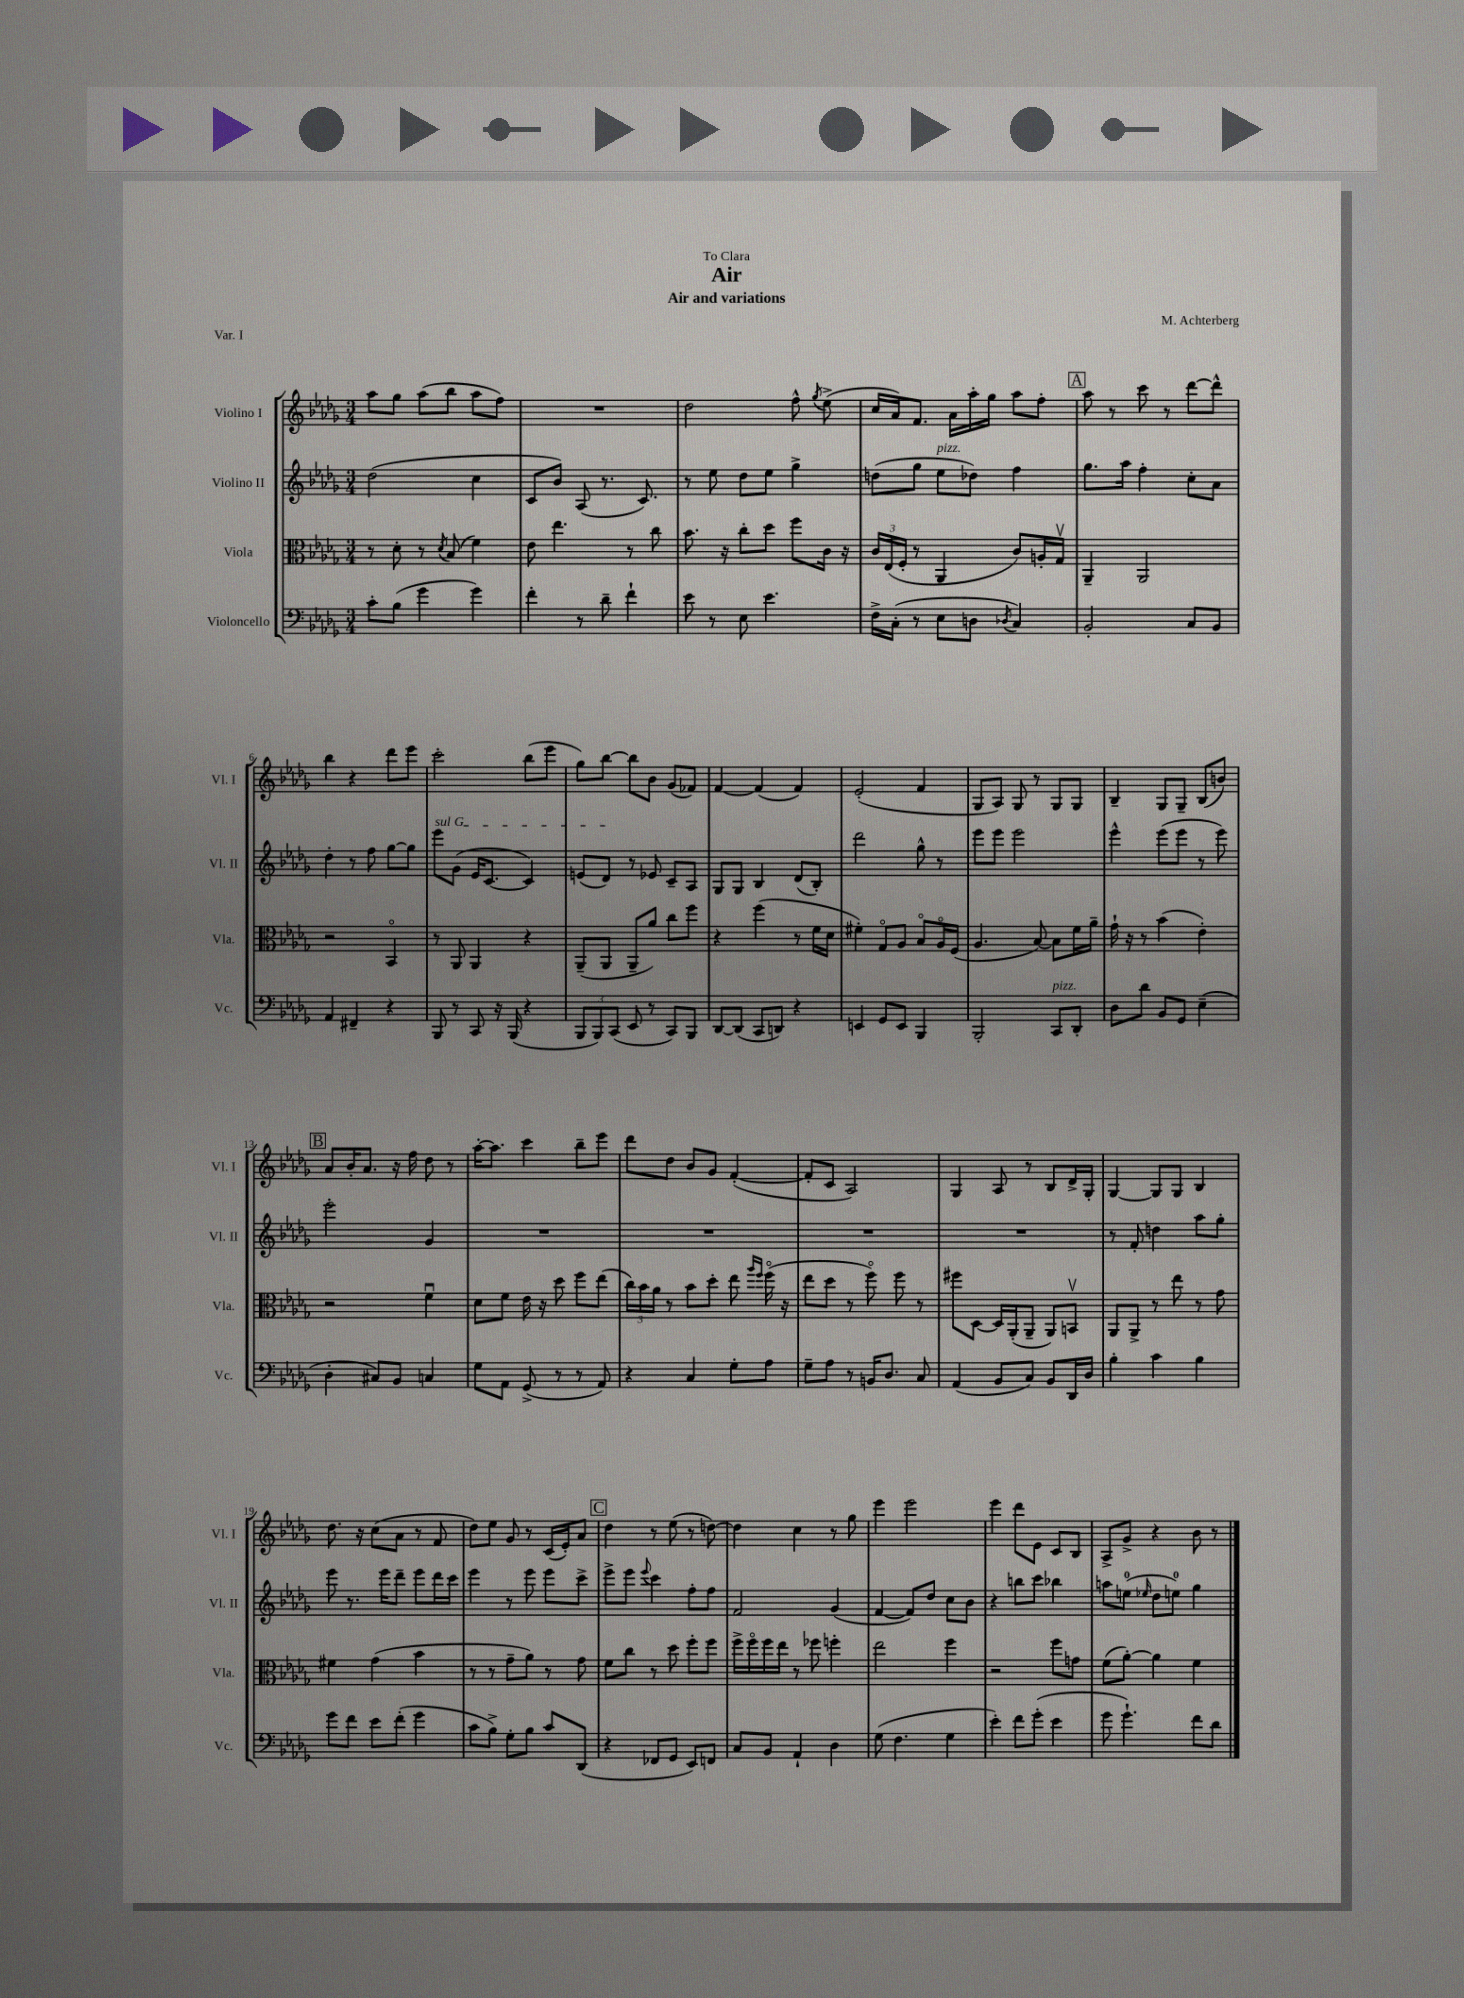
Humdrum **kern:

**kern	**kern	**kern	**kern
*part4	*part3	*part2	*part1
*staff4	*staff3	*staff2	*staff1
*I"Violoncello	*I"Viola	*I"Violino II	*I"Violino I
*I'Vc.	*I'Vla.	*I'Vl. II	*I'Vl. I
*clefF4	*clefC3	*clefG2	*clefG2
*k[b-e-a-d-g-]	*k[b-e-a-d-g-]	*k[b-e-a-d-g-]	*k[b-e-a-d-g-]
*M3/4	*M3/4	*M3/4	*M3/4
=1	=1	=1	=1
8c'\L	8r	(2dd-\	8aa-\L
(8B-\J	8d-'\	.	8gg-\J
4g-\	8r	.	(8aa-\L
.	8qd-/	.	.
.	(8B-/	.	8bb-\J
4g-\)	4f\)	4cc\	8aa-\L
.	.	.	8ff\J)
=2	=2	=2	=2
4f'\	8e-\	8c/L	2.r
.	4.ee-\	8b-/J)	.
8r	.	(8A-/	.
8d-~\	.	8.r	.
4f`\	8r	.	.
.	.	8.c/)	.
.	8cc\	.	.
=3	=3	=3	=3
8e-\	8.b-\	8r	2dd-\
8r	.	8ee-\	.
.	16r	.	.
8E-\	8cc'\L	8dd-\L	.
4.e-\	8dd-\J	8ee-\J	.
.	8ff\L	4gg-^\	8ff^^\
.	.	.	8qgg-/
.	16c\Jk	.	(8ee-^\
.	16r	.	.
=4	=4	=4	=4
16F^\LL	24c/LL	(8ddn\L	16cc/LL
.	(24E-/	.	.
(16C'\JJ	.	.	16a-/J)
.	24F'/JJ	.	.
8r	8r	8gg-\J	8.f/J
!	!	!LO:TX:a:i:t=pizz.	!
8E-\L	4AA-/	8ee-\L	.
.	.	.	16a-\LL
8Dn\J	.	8dd-X\J)	16aa-'\
.	.	.	16gg-\JJ
8qD-X/	.	.	.
4C/)	8c/L)	4ff\	8aa-\L
.	16An'/L	.	8ff'\J
.	16G-v/JJ	.	.
!!LO:REH:place=s1:t=A
=5	=5	=5	=5
2BB-'/	4AA-~/	8.gg-\L	8aa-\
.	.	.	8r
.	.	16aa-\Jk	.
.	2AA-/	4ff'\	8ccc\
.	.	.	8r
8C/L	.	8cc'\L	[8ddd-\L
8BB-/J	.	8a-\J	8ddd-^^\J]
!!LO:LB:g=z
=6	=6	=6	=6
4AA-/	2r	4dd-'\	4bb-\
4FF#X~/	.	8r	4r
.	.	8ff\	.
4r	4BB-/	[8gg-\L	8ddd-\L
.	.	8gg-\J]	8eee-\J
=7	=7	=7	=7
!	!	!LO:TX:a:i:t=sul G	!
8BBB-/	8r	8eee-\L	2ccc'\
8r	8AA-/	(8g-\J	.
8CC/	4AA-/	16e-/KL	.
.	.	[8.c/J	.
16r	.	.	.
(16BBB-/	.	.	.
4r	4r	4c/])	(8bb-\L
.	.	.	8eee-\J
=8	=8	=8	=8
12BBB-/L	(8AA-~/L	(8en/L	8gg-\L)
12BBB-/)	.	.	.
.	8AA-/J	8d-/J)	[8bb-\J
(12CC/J	.	.	.
8EE-/	8AA-~/L	8r	8bb-\L]
8r	8a-/J)	8e-X/	8b-\J
8CC/L)	8cc\L	8c~/L	(8g-/L
8BBB-/J	8ff\J	8A-/J	8f-X/J)
=9	=9	=9	=9
[8DD-/L	4r	8G-/L	[4f/
(8DD-/J]	.	8G-/J	.
8CC/L	(4ff\	4B-/	(4f/]
8DDn/J)	.	.	.
4r	8r	(8d-/L	4f/)
.	16f\LL	8B-'/J)	.
.	16d-\JJ	.	.
=10	=10	=10	=10
4EEn/	4f#X'\)	2ddd-\	(2e-'/
8GG-/L	8G-/L	.	.
8EE/J	8A-/J	.	.
4BBB-/	8B-/L	8gg-^^\	4f/
.	16A-/L	8r	.
.	(16F/JJ	.	.
=11	=11	=11	=11
2BBB-'/	4.A-/	8eee-\L	8G-/L
.	.	8eee-\J	8A-/J)
.	.	2eee-\	8G-/
.	[8B-/)	.	8r
!LO:TX:a:i:t=pizz.	!	!	!
8CC/L	8B-\L]	.	8G-/L
8DD-'/J	16f\L	.	8G-/J
.	16a-~\JJ	.	.
=12	=12	=12	=12
8D-\L	16g-`\	4eee-^^\	4B-~/
.	16r	.	.
8d-\J	8r	.	.
8BB-/L	(4b-\	(8eee-\L	8G-/L
8GG-/J	.	8eee-\J	8G-~/J
(4E-~\	4e-'\)	8r	(8B-/L
.	.	8eee-\)	8bn/J)
!!LO:LB:g=z
!!LO:REH:place=s1:t=B
=13	=13	=13	=13
4D-'\	2r	2eee-'\	8a-/L
.	.	.	16b-'/K
.	.	.	8.a-/J
8C#X/L)	.	.	.
8BB-/J	.	.	16r
.	.	.	16ff\
4Cn/	4fu\	4g-/	8dd-\
.	.	.	8r
=14	=14	=14	=14
8G-\L	8d-\L	2.r	[16aa-'\KL
.	.	.	8.aa-\J]
8AA-\J	8f\J	.	.
(8GG-^/	16e-\	.	4ccc\
.	16r	.	.
8r	8dd-\	.	.
8r	8ff\L	.	8bb-~\L
8AA-/)	(8ee-\J	.	8eee-\J
=15	=15	=15	=15
4r	24cc\LL)	2.r	8ddd-\L
.	24b-\	.	.
.	24a-\JJ	.	.
.	8r	.	8dd-\J
4C/	8b-\L	.	8b-/L
.	8dd-'\J	.	8g-/J
8G-'\L	8ee-\	.	([4f'/
.	16qqaa-/LL	.	.
.	16qqff/JJ	.	.
8A-\J	(16ff\	.	.
.	16r	.	.
=16	=16	=16	=16
8G-~\L	8ee-\L	2.r	8f'/L]
8A-\J	8dd-\J	.	8c/J
8r	8r	.	2A-/)
16BBn/KL	8ff\)	.	.
8.D-/J	.	.	.
.	8ff\	.	.
8C/	8r	.	.
=17	=17	=17	=17
(4AA-/	8ff#X\L	2.r	4G-/
.	[8D-\J	.	.
8BB-/L	16D-/LL]	.	8A-/
.	(16AA-'/J	.	.
8C/J)	8AA-~/J	.	8r
8BB-/L	8AA-/L)	.	8B-/L
16DD-/L	8BBnv/J	.	16d-^/L
16D-/JJ	.	.	16G-'/JJ
=18	=18	=18	=18
4B-'\	8AA-/L	8r	[4G-/
.	8AA-^/J	8f'/	.
4c\	8r	4ddn\	8G-/L]
.	8ee-\	.	8G-/J
4B-\	8r	8aa-\L	4B-/
.	8g-\	8gg-'\J	.
!!LO:LB:g=z
=19	=19	=19	=19
8g-\L	4f#X\	8eee-\	8.dd-\
8f\J	.	8.r	.
.	.	.	16r
8e-\L	(4g-\	.	(8cc\L
.	.	16eee-\KL	.
(8f'\J	.	8ddd-~\J	8a-\J
4g-\	4b-\	8eee-\L	8r
.	.	16ddd-\L	8f/
.	.	16ccc\JJ	.
=20	=20	=20	=20
8c\L	8r	4eee-\	8dd-\L)
8B-^\J)	8r	.	8ee-\J
8G-'\L	8g-~\L	8r	8g-/
8B-\J	8a-\J)	8eee-\	8r
8c/L	8r	8eee-\L	(16c/LL
.	.	.	16e-'/J)
(8DD-/J	8g-\	8ccc^\J	8a-/J
!!LO:REH:place=s1:t=C
=21	=21	=21	=21
4r	8f\L	8eee-^\L	4dd-\
.	8cc\J	8eee-\J	.
.	.	8qqeee-/	.
8FF-X/L	8r	4ccc\	8r
8GG-/J	8dd-\	.	(8ee-\
8EE-/L)	8ff'\L	8ff'\L	8r
8FFn/J	8ff\J	8ff\J	[8ddn\)
=22	=22	=22	=22
8C/L	16ff^\LL	2f/	4dd\]
.	16ff\	.	.
8BB-/J	16ff\	.	.
.	16ee-\JJ	.	.
4AA-`/	8r	.	4cc\
.	8ff-X\	.	.
4D-\	4ffn'\	(4g-/	8r
.	.	.	8gg-\
=23	=23	=23	=23
(8G-\	2ee-\	[4f/	4eee-\
4.F\	.	.	.
.	.	8f/L])	2eee-\
.	.	8dd-/J	.
4G-\	4ff\	8cc\L	.
.	.	8b-\J	.
=24	=24	=24	=24
4e-'\)	2r	4r	4eee-\
8f\L	.	8bbn\L	8ddd-\L
(8g-'\J	.	8ccc\J	8e-\J
4e-\	8ff\L	4bb-X\	8c/L
.	8gn\J	.	8B-/J
=25	=25	=25	=25
8g-\	(8f\L	8aan\L	8A-^/L
4.g-`\)	[8a-'\J)	(8een\J	8g-^/J
.	.	16qqee-X/	.
.	4a-\]	8dd-\L	4r
.	.	8een\J)	.
8f\L	4f\	4gg-\	8b-\
8d-\J	.	.	8r
==	==	==	==
*-	*-	*-	*-
